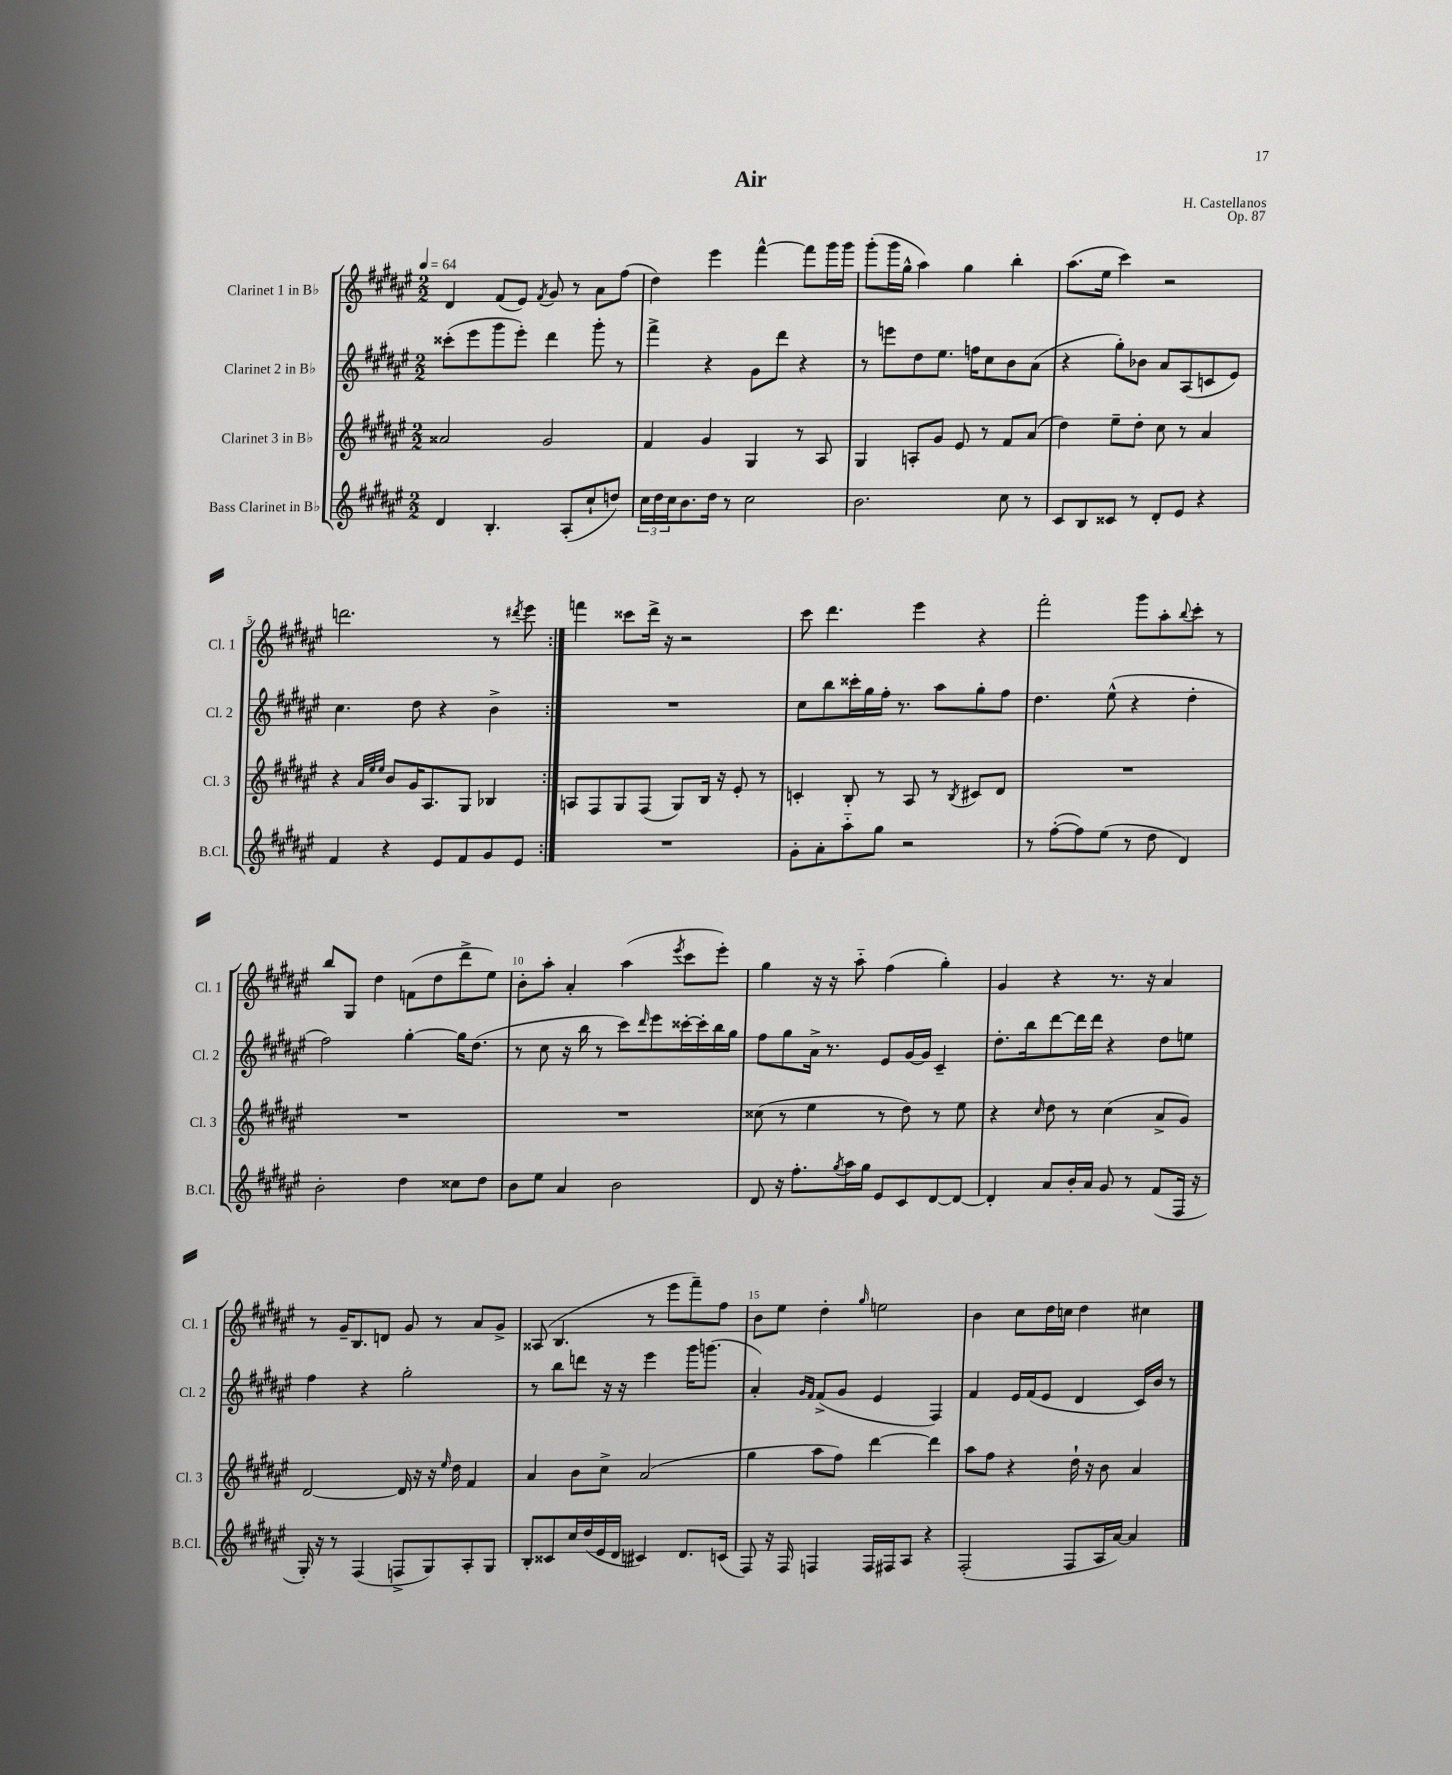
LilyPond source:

\header { title = "Air" composer = "H. Castellanos" opus = "Op. 87" }
<<
\new StaffGroup <<
\new Staff = "s0" \with { instrumentName = "Clarinet 1 in Bb" shortInstrumentName = "Cl. 1" } {
    \clef treble \key fis \major \numericTimeSignature \time 2/2 \tempo 4 = 64
    \repeat volta 2 { dis'4 fis'8( eis'8) \acciaccatura { fis'8 } gis'8 r8 ais'8 fis''8( |
    dis''4) eis'''4 fis'''4~-^ fis'''8 gis'''16 gis'''16 |
    gis'''8-.( gis'''16 gis''16-^ ais''4) gis''4 b''4-. |
    ais''8.( eis''16 cis'''4) r2 |
    d'''2. r8 \acciaccatura { dis'''8 } eis'''8 | }
    f'''4 cisis'''8 dis'''16-> r16 r2 |
    cis'''8 dis'''4. eis'''4 r4 |
    fis'''2-. gis'''8 ais''8-. \appoggiatura { b''8 } cis'''8-. r8 |
    b''8 gis8 dis''4 f'8( dis''8 dis'''8-> eis''8) |
    b'8-. ais''8-. ais'4-. ais''4( \acciaccatura { eis'''8 } cis'''8 eis'''8-.) |
    gis''4 r16 r16 ais''8-_ fis''4( gis''4-.) |
    gis'4 r4 r8. r16 ais'4 |
    r8 gis'16-- b8. d'8 gis'8 r8 ais'8 gis'8-> |
    aisis8( b4. r8 eis'''8 fis'''8--) fis''8 |
    b'8 eis''8 dis''4-. \grace { gis''16 } e''2 |
    b'4 cis''8 dis''16 c''16 dis''4 cis''4 \bar "|." |
}
\new Staff = "s1" \with { instrumentName = "Clarinet 2 in Bb" shortInstrumentName = "Cl. 2" } {
    \clef treble \key fis \major \numericTimeSignature \time 2/2
    \repeat volta 2 { cisis'''8-.( eis'''8 gis'''8 eis'''8-.) dis'''4 gis'''8-. r8 |
    fis'''4-> r4 gis'8 dis'''8 r4 |
    r8 e'''8 dis''8 eis''8. f''16 cis''8 b'8 ais'8( |
    r4 gis''8-.) bes'8 ais'8 ais8( c'8 eis'8) |
    cis''4. dis''8 r4 b'4-> | }
    R1 |
    cis''8 b''8 cisis'''16-. gis''16 fis''16-. r8. ais''8 gis''8-. fis''8 |
    dis''4. eis''8-^( r4 dis''4-. |
    fis''2) gis''4~-. gis''16 dis''8.( |
    r8 cis''8 r16 b''16 r8 cis'''8) \grace { dis'''16 } eis'''8 cisis'''16~-. cisis'''16-. b''16 gis''16 |
    fis''8 gis''8 ais'16-> r8. eis'8 gis'16~ gis'16 cis'4-- |
    dis''8.-. b''16 dis'''8~ dis'''16 dis'''16 r4 dis''8 e''8 |
    fis''4 r4 gis''2-. |
    r8 b''8 d'''8 r16 r16 eis'''4 gis'''16 g'''8.( |
    ais'4-.) \grace { gis'16 fis'16 } fis'8->( gis'8 eis'4 fis4) |
    fis'4 eis'16 fis'16( eis'8 dis'4 cis'16) b'16 r8 \bar "|." |
}
\new Staff = "s2" \with { instrumentName = "Clarinet 3 in Bb" shortInstrumentName = "Cl. 3" } {
    \clef treble \key fis \major \numericTimeSignature \time 2/2
    \repeat volta 2 { aisis'2 gis'2 |
    fis'4 gis'4 gis4 r8 ais8 |
    gis4 a8-. gis'8 eis'8 r8 fis'8 ais'8( |
    dis''4) eis''8-- dis''8-. cis''8 r8 ais'4 |
    r4 \grace { ais'32 eis''32 eis''32 } b'8 gis'16 ais8. gis8 bes4 | }
    a8 fis8 gis8 fis8( gis8) b16 r16 eis'8-. r8 |
    c'4-. b8-. r8 ais8 r8 \acciaccatura { b8 } cis'8 dis'8 |
    R1 |
    R1 |
    R1 |
    cisis''8( r8 eis''4 r8 dis''8) r8 eis''8 |
    r4 \grace { cis''16 } dis''8 r8 cis''4( ais'8-> gis'8) |
    dis'2~ dis'16 r16 r16 \grace { eis''16 } dis''16 fis'4 |
    ais'4 b'8 cis''8-> ais'2( |
    gis''4 ais''8 fis''8) dis'''4~ dis'''4 |
    ais''8 fis''8 r4 dis''16-! r16 b'8 ais'4 \bar "|." |
}
\new Staff = "s3" \with { instrumentName = "Bass Clarinet in Bb" shortInstrumentName = "B.Cl." } {
    \clef treble \key fis \major \numericTimeSignature \time 2/2
    \repeat volta 2 { dis'4 b4.-. ais8-.( cis''8-! d''8) |
    \tuplet 3/2 { cis''16 dis''16 cis''16 } b'8. dis''16 r8 cis''2 |
    b'2. cis''8 r8 |
    cis'8 b8 cisis'8 r8 dis'8-. eis'8 r4 |
    fis'4 r4 eis'8 fis'8 gis'8 eis'8 | }
    R1 |
    gis'8-. ais'8-. ais''8-_ gis''8 r2 |
    r8 fis''8~-.( fis''8) eis''8( r8 dis''8 dis'4) |
    b'2-. dis''4 cisis''8 dis''8 |
    b'8 eis''8 ais'4 b'2 |
    dis'8 r16 fis''8.-. \acciaccatura { gis''8 } ais''16 gis''16 eis'8 cis'8 dis'8~ dis'8~ |
    dis'4-. ais'8 b'16-. ais'16 gis'8 r8 fis'8( fis16 r16 |
    gis16-.) r16 r8 fis4( f8-> gis8) ais8-. gis8 |
    b8-. cisis'8 cis''16 dis''16( eis'16 dis'16 cis'4) dis'8. c'16( |
    fis8) r16 fis16 f4 f16 fis16 ais8 r4 |
    fis2-.( fis8 ais16 ais'16~) ais'4 \bar "|." |
}
>>
>>
\layout { \context { \Score \override BarNumber.break-visibility = ##(#f #t #t) barNumberVisibility = #(every-nth-bar-number-visible 5) } }
